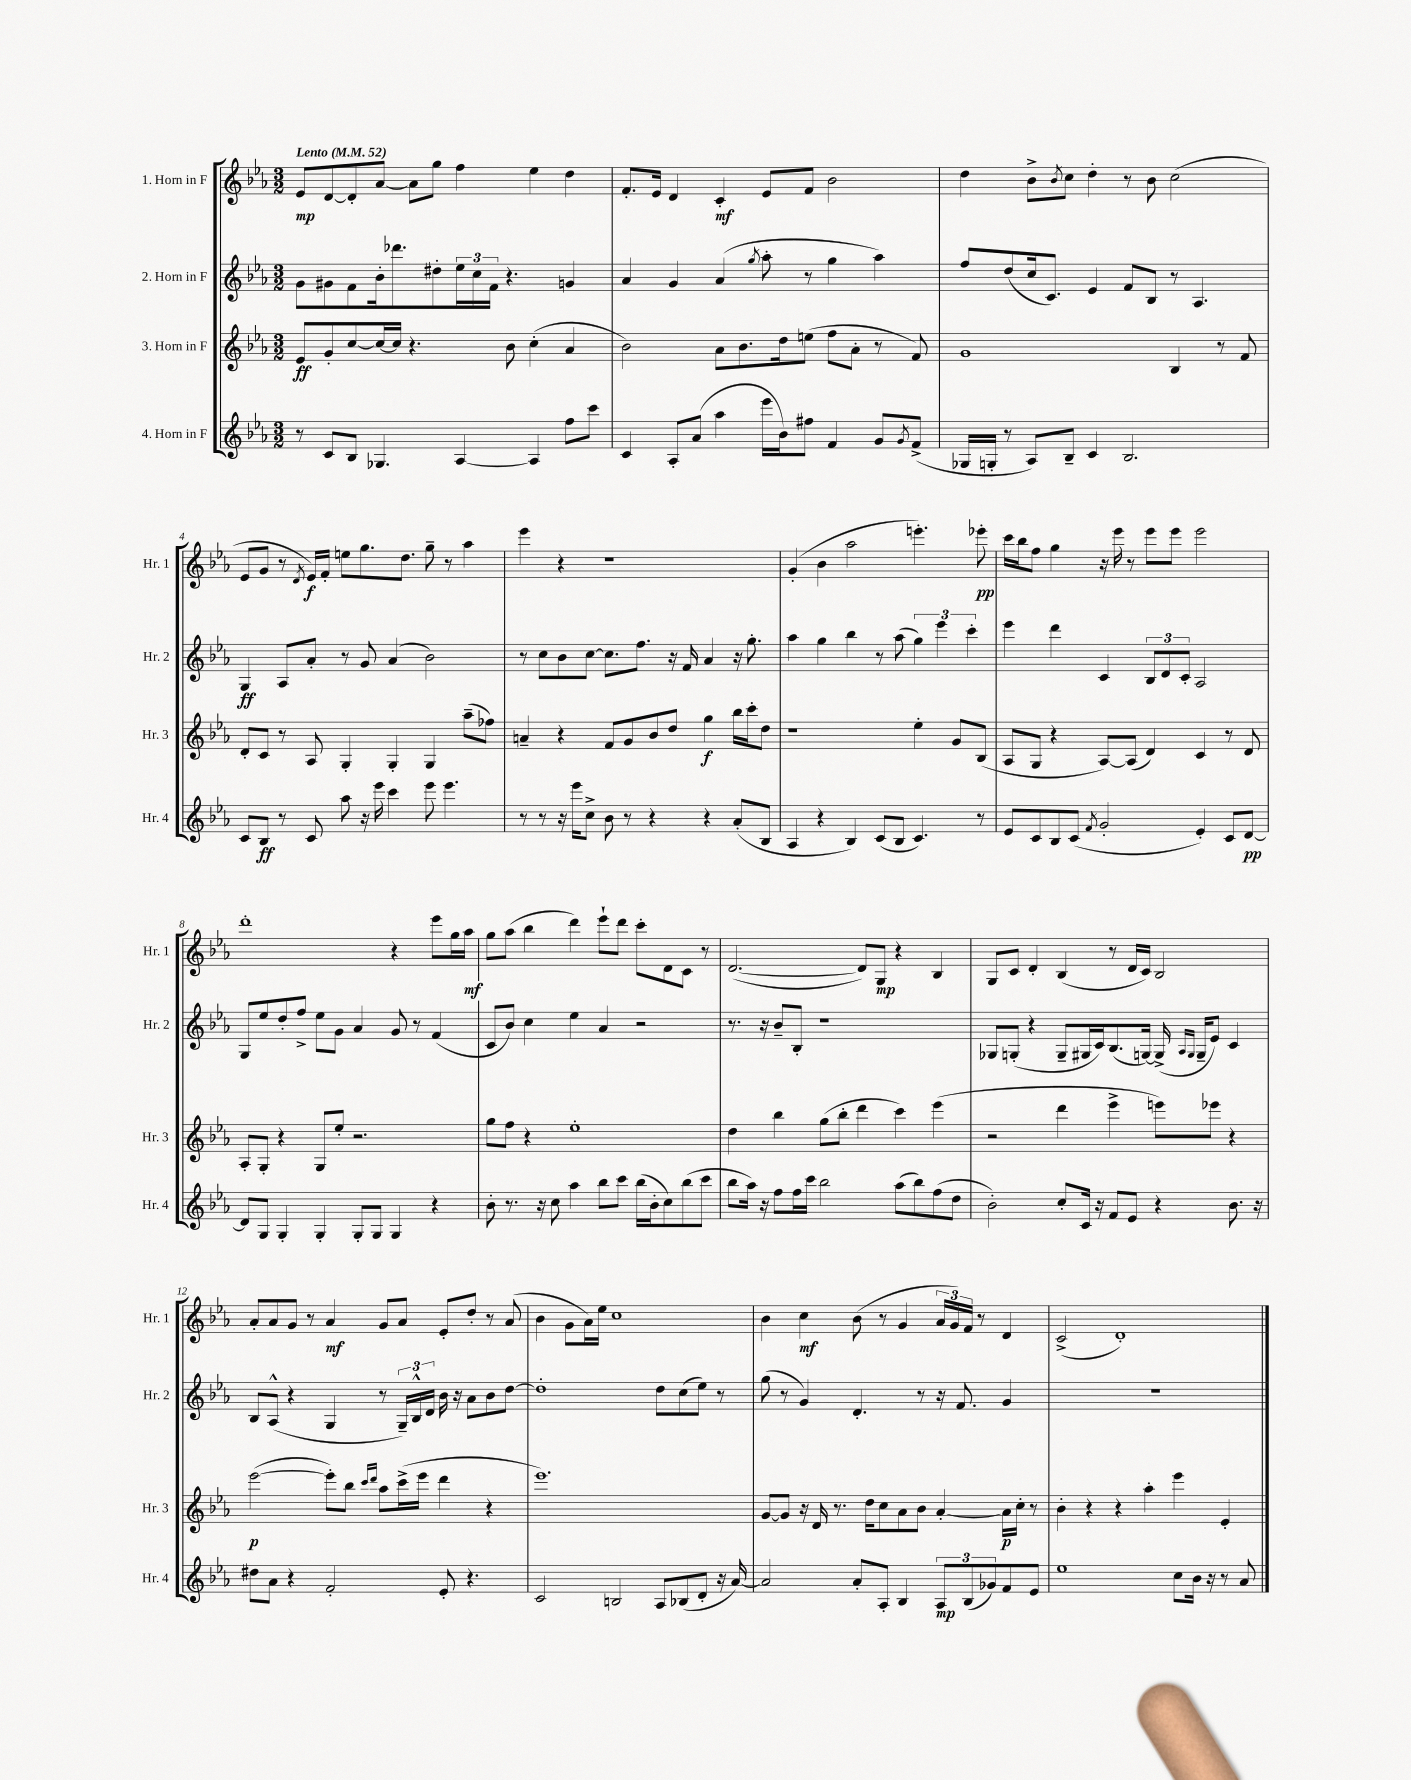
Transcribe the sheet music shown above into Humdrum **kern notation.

**kern	**kern	**kern	**kern
*staff4	*staff3	*staff2	*staff1
*clefG2	*clefG2	*clefG2	*clefG2
*k[b-e-a-]	*k[b-e-a-]	*k[b-e-a-]	*k[b-e-a-]
*M3/2	*M3/2	*M3/2	*M3/2
*MM52	*MM52	*MM52	*MM52
8r	8e-	8g	8e-
8c	8g'	8g#	[8d
8B-	[8cc	8f	8d']
4.G-	16cc_	16b-'	[8a-
.	16cc]	8.ddd-	.
.	4.r	.	8a-]
.	.	8dd#'	8gg
[4A-	.	24ee-	4ff
.	.	24cc	.
.	.	24f	.
.	8b-	4.r	.
4A-]	(4cc'	.	4ee-
8ff	4a-	4g	4dd
8ccc	.	.	.
=	=	=	=
4c	2b-)	4a-	8.f'
.	.	.	16e-
8A-'	.	4g	4d
(8a-	.	.	.
4aa-	8a-	(4a-	4c'
.	8.b-	.	.
.	.	8qgg	.
16eee-	.	8aa-'	8e-
16b-)	16dd	.	.
8ff#	(8ee	8r	8f
4f	8ff	4gg	2b-
.	8a-'	.	.
8g	8r	4aa-)	.
8qg	.	.	.
(8f^	8f)	.	.
=	=	=	=
16G-	1g	8ff	4dd
16G'	.	.	.
8r	.	(8dd	.
8A-)	.	16cc	8b-^
.	.	8.c)	.
.	.	.	8qb-
8B-~	.	.	8cc
4c	.	4e-	4dd'
2.B-	.	8f	8r
.	.	8B-	8b-
.	4B-	8r	(2cc
.	.	4.A-	.
.	8r	.	.
.	8f	.	.
=	=	=	=
8c	8d'	4G	8e-
8B-	8c	.	8g
8r	8r	8A-	8r
.	.	.	8qd
8c	8A-	8a-'	16e-)
.	.	.	16f'
8aa-	4G'	8r	8ee
16r	.	8g	8.gg
16eee-	.	.	.
4ccc	4G'	(4a-	.
.	.	.	8.dd
8eee-	4G	2b-)	8gg~
4.eee-	.	.	8r
.	(8aa-~	.	4aa-
.	8ff-)	.	.
=	=	=	=
8r	4a~	8r	4eee-
8r	.	8cc	.
16r	4r	8b-	4r
16eee-	.	.	.
8cc^	.	[8cc	.
8b-	8f	8.cc]	1r
8r	8g	.	.
.	.	8.ff	.
4r	8b-	.	.
.	8dd	16r	.
.	.	16f	.
4r	4gg	4a-	.
(8a-'	16bb-	16r	.
.	16ccc'	8.gg'	.
8B-	8dd	.	.
=	=	=	=
4A-	1r	4aa-	(4g'
4r	.	4gg	4b-
4B-)	.	4bb-	2aa-
(8c	.	8r	.
8B-	.	(8aa-	.
4.c)	4ee-'	6gg)	4.eee')
.	.	6eee-	.
.	8g	.	.
.	.	6ccc'	.
8r	(8B-	.	8eee-'
=	=	=	=
8e-	8A-	4eee-	16ccc
.	.	.	16bb-
8c	8G	.	8ff
8B-	4r	4ddd	4gg
(8c	.	.	.
8qf	.	.	.
2g'	[8A-)	4c	16r
.	.	.	16eee-
.	(8A-]	.	8r
.	4d)	12B-	8eee-
.	.	12d	.
.	.	.	8eee-
.	.	12c'	.
4e-')	4c	2A-	2eee-
8c	8r	.	.
[8d	8d	.	.
=	=	=	=
8d]	8A-'	8G	1ddd'
8G	8G'	8ee-	.
4G'	4r	8dd'	.
.	.	8ff^	.
4G'	8G	8ee-	.
.	8ee-'	8g	.
8G'	2.r	4a-	.
8G	.	.	.
4G	.	8g	4r
.	.	8r	.
4r	.	(4f	8eee-
.	.	.	16gg
.	.	.	16aa-
=	=	=	=
8b-'	8gg	8c	8gg
8.r	8ff	8b-)	(8aa-
.	4r	4cc	4bb-
16r	.	.	.
8cc	.	.	.
4aa-	1ee-'	4ee-	4ddd)
8bb-	.	4a-	8eee-`
8ccc	.	.	8ddd
(16bb-	.	2r	8ccc'
16b-'	.	.	.
8cc)	.	.	8d
(8bb-	.	.	8c
8ccc	.	.	8r
=	=	=	=
8bb-	4dd	8.r	([2.d
16aa-)	.	.	.
16r	.	16r	.
8ff	4bb-	8b-~	.
16ff	.	8B-'	.
16ccc	.	.	.
2bb-	(8gg	1r	.
.	8bb-'	.	.
.	4ddd	.	8d])
.	.	.	8G
(8aa-	4ccc)	.	4r
8bb-)	.	.	.
(8ff	(4eee-	.	4B-
8dd	.	.	.
=	=	=	=
2b-')	2r	8G-	8G
.	.	(8G'	8c
.	.	4r	4d'
8cc'	4ddd	8G~	(4B-
16c	.	16G#	.
16r	.	16c)	.
8f	4eee-^	(8.B-	8r
8e-	.	.	16d
.	.	[16G)	16c)
4r	8eee)	(16G^]	2B-
.	.	16qqA-	.
.	.	16qqG	.
.	.	16G~	.
.	8eee-	8e-)	.
8.b-	4r	4c	.
16r	.	.	.
=	=	=	=
8dd#	([2eee-	8B-	8a-'
8a-	.	(8A-^^	8a-
4r	.	4r	8g
.	.	.	8r
2f'	8eee-'])	4G	4a-
.	8bb-	.	.
.	16qqccc	.	.
.	16qqddd	.	.
.	8aa-	8r	8g
.	(16ccc^	24G~)	8a-
.	.	24B-^^	.
.	16eee-	.	.
.	.	24d	.
8e-'	4ddd	16b-	8e-'
.	.	16r	.
4.r	.	8a-	8dd'
.	4r	8b-	8r
.	.	[8dd	(8a-
=	=	=	=
2c	1.eee-)	1dd']	4b-
.	.	.	8g
.	.	.	16a-)
.	.	.	16ee-
2B	.	.	1cc
8A-	.	8dd	.
(8B-	.	(8cc	.
8d'	.	8ee-)	.
16r	.	8r	.
[16a-)	.	.	.
=	=	=	=
2a-]	[8g	(8gg	4b-
.	8g]	8r	.
.	16r	4g)	4cc
.	16d	.	.
.	8.r	.	.
8a-'	.	4.d'	(8b-
.	16dd	.	.
8A-'	8cc	.	8r
4B-	8a-	.	4g
.	8b-	8r	.
12A-	[4a-'	16r	24a-
.	.	.	24g)
.	.	8.f	.
(12B-	.	.	24f
.	.	.	8r
12g-)	.	.	.
8f	16a-]	4g	4d
.	16cc'	.	.
8e-	8r	.	.
=	=	=	=
1ee-	4b-'	1.r	(2c^
.	4r	.	.
.	4r	.	1d')
.	4aa-'	.	.
8cc	4eee-	.	.
16b-	.	.	.
16r	.	.	.
8r	4e-'	.	.
8a-	.	.	.
==	==	==	==
*-	*-	*-	*-
